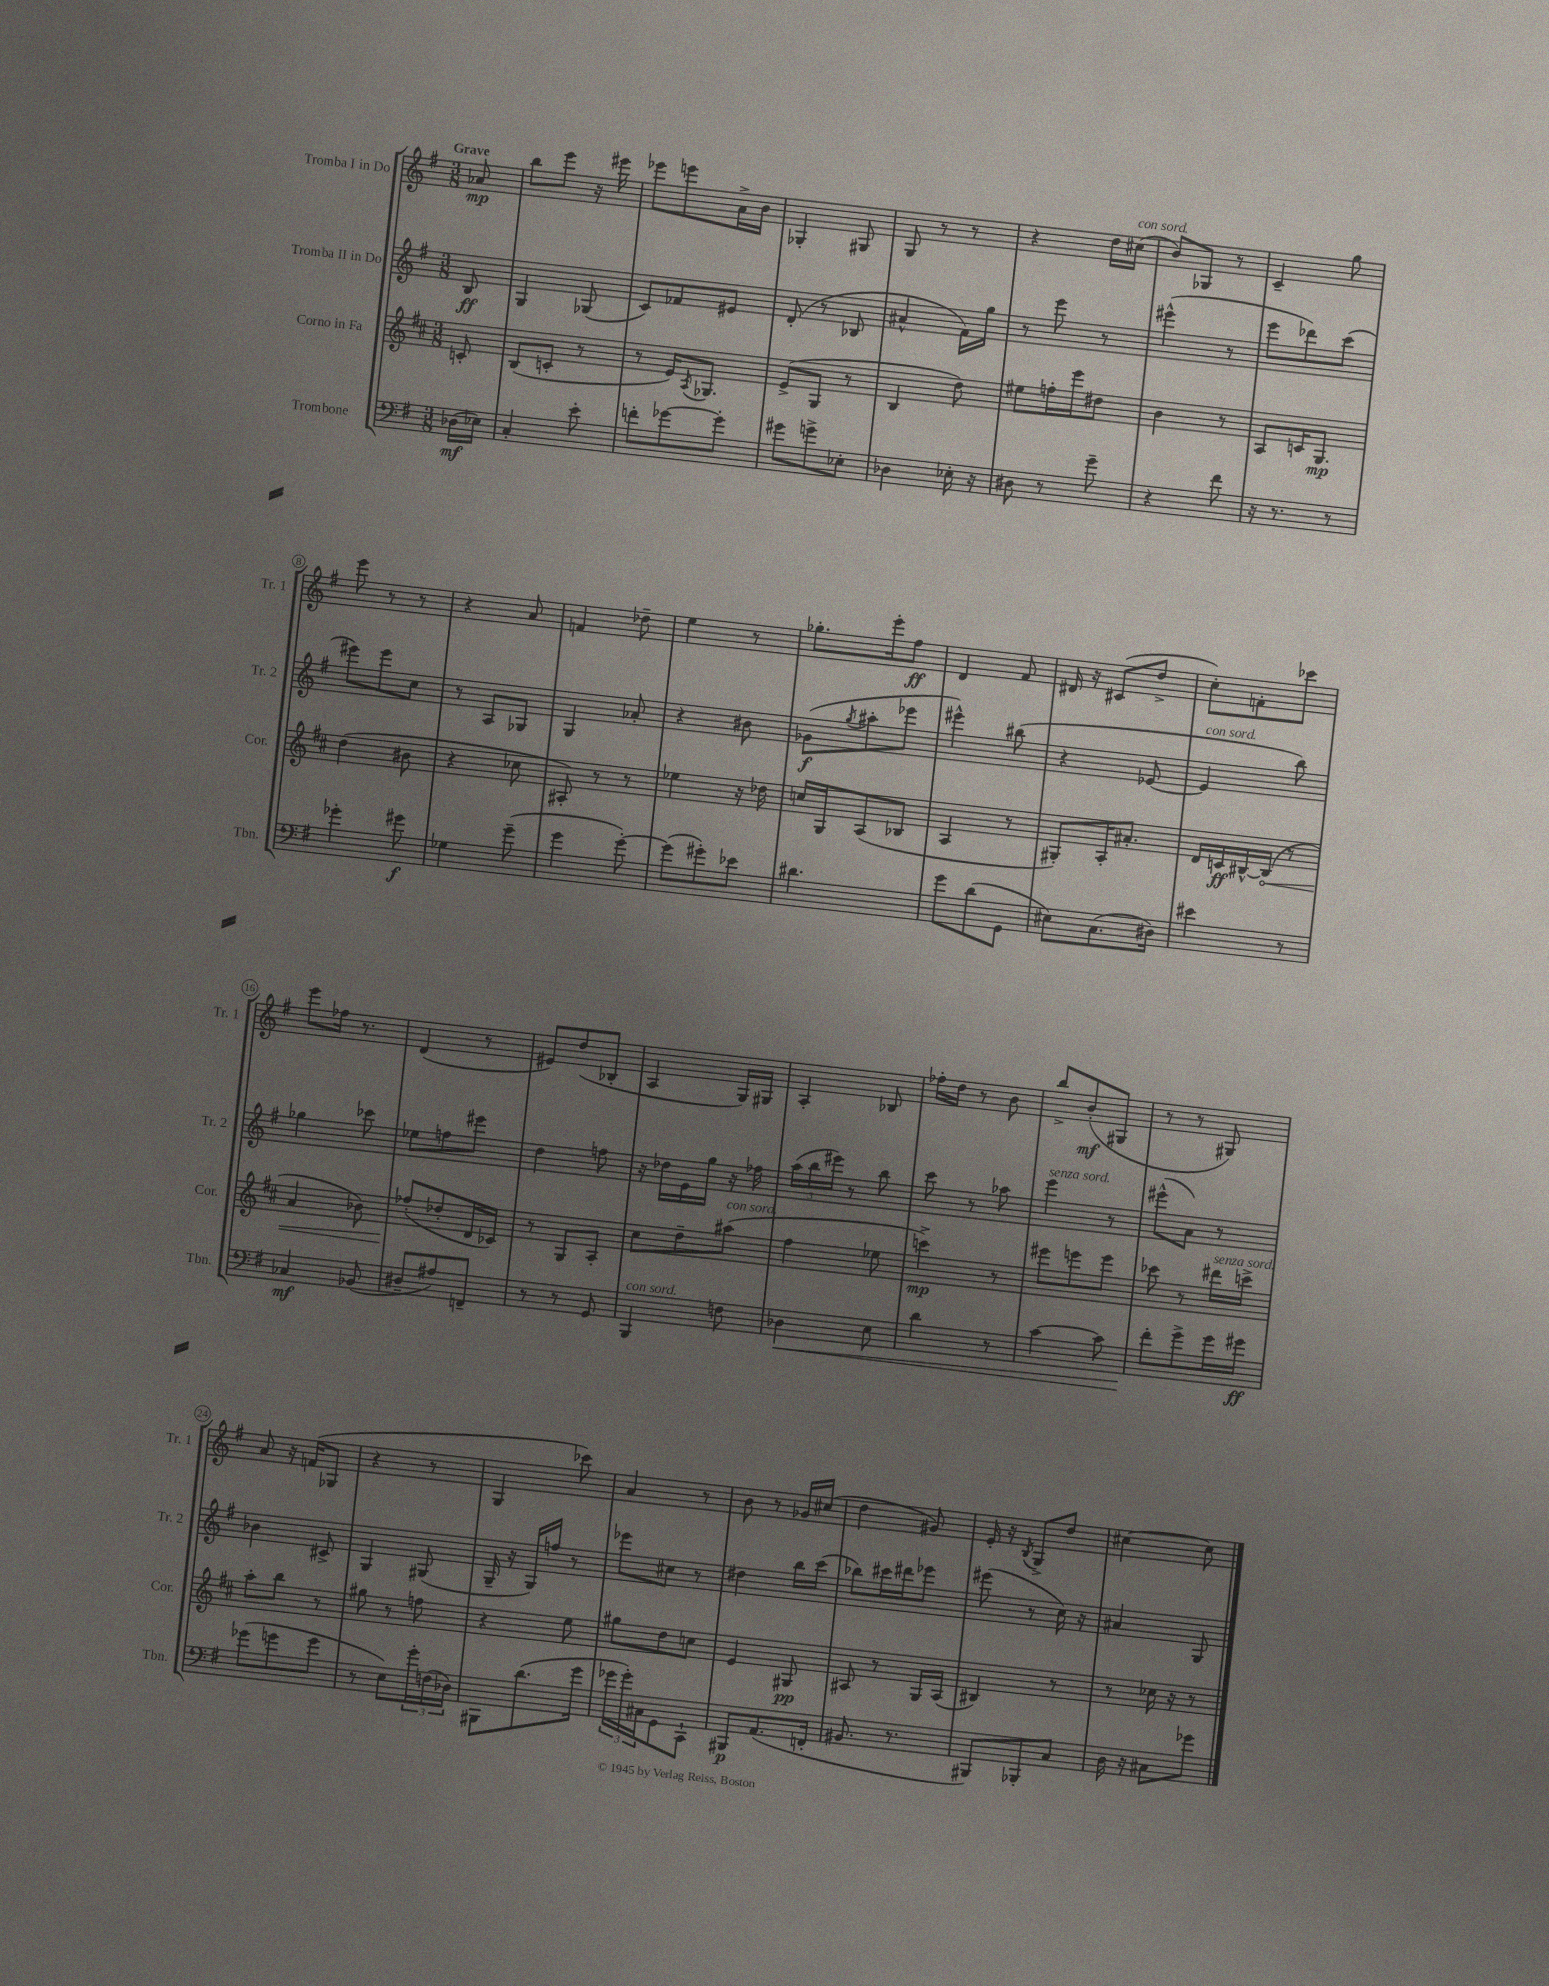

**kern	**dynam	**kern	**dynam	**kern	**dynam	**kern	**dynam
*part4	*part4	*part3	*part3	*part2	*part2	*part1	*part1
*staff4	*staff4	*staff3	*staff3	*staff2	*staff2	*staff1	*staff1
*I"Trombone	*	*I"Corno in Fa	*	*I"Tromba II in Do	*	*I"Tromba I in Do	*
*I'Tbn.	*	*I'Cor.	*	*I'Tr. 2	*	*I'Tr. 1	*
*clefF4	*	*clefG2	*	*clefG2	*	*clefG2	*
*k[f#]	*	*k[f#c#]	*	*k[f#]	*	*k[f#]	*
*M3/8	*	*M3/8	*	*M3/8	*	*M3/8	*
=	=	=	=	=	=	=	=
!	!	!	!	!	!	!LO:TX:a:B:t=Grave	!
(16D-X\LL	mf	8cn'/	.	8B/	ff	8a-X/	mp
16E-X\JJ)	.	.	.	.	.	.	.
=1	=1	=1	=1	=1	=1	=1	=1
4C'/	.	(8B/L	.	4G/	.	8bb\L	.
.	.	8cn'/J	.	.	.	8eee\J	.
8e'\	.	8r	.	(8G-X/	.	16r	.
.	.	.	.	.	.	16eee#X\	.
=2	=2	=2	=2	=2	=2	=2	=2
8fn'\L	.	8r	.	8c/L)	.	8eee-X\L	.
[8g-X\	.	16e/KL)	.	8f-X/	.	8eeen\	.
.	.	8qA/	.	.	.	.	.
.	.	8.G-X/J	.	.	.	.	.
8g-'\J]	.	.	.	8e#X/J	.	16a^\L	.
.	.	.	.	.	.	16b\JJ	.
=3	=3	=3	=3	=3	=3	=3	=3
8g#X\L	.	(8e^/L	.	(8d'/	.	4G-X'/	.
8gn^\	.	8G/J	.	8r	.	.	.
8E-X'\J	.	8r	.	8B-X/	.	8G#X/	.
=4	=4	=4	=4	=4	=4	=4	=4
4D-X\	.	4B/	.	4a#X^^/	.	8G/	.
.	.	.	.	.	.	8r	.
16E-X'\	.	8dd\)	.	16f#\LL)	.	8r	.
16r	.	.	.	16gg\JJ	.	.	.
=5	=5	=5	=5	=5	=5	=5	=5
8D#X\	.	8ee#X\L	.	8r	.	4r	.
8r	.	16ffn'\L	.	8eee\	.	.	.
.	.	16eee\J	.	.	.	.	.
8g~\	.	8dd#X\J	.	8r	.	16dd\LL	.
!	!	!	!	!	!	!LO:TX:a:i:t=con sord.	!
.	.	.	.	.	.	(16cc#X\JJ	.
=6	=6	=6	=6	=6	=6	=6	=6
4r	.	4b\	.	(4eee#X^^\	.	8b/L)	.
.	.	.	.	.	.	8G-X/J	.
8f#\	.	8r	.	8r	.	8r	.
=7	=7	=7	=7	=7	=7	=7	=7
16r	.	8A/L	.	8eee\L	.	4c~/	.
8.r	.	.	.	.	.	.	.
.	.	16cn/K	.	8ddd-X\)	.	.	.
.	.	8.G/J	mp	.	.	.	.
8r	.	.	.	(8ccc\J	.	8gg\	.
!!LO:LB:g=z
=8	=8	=8	=8	=8	=8	=8	=8
4g-X'\	.	(4dd\	.	8eee#X\L)	.	8eee\	.
.	.	.	.	8eee#\	.	8r	.
8g#X\	f	8b#X\	.	8cc\J	.	8r	.
=9	=9	=9	=9	=9	=9	=9	=9
4G-X\	.	4r	.	8r	.	4r	.
.	.	.	.	8A/L	.	.	.
(8g~\	.	8cc-X\	.	8G-X/J	.	8a/	.
=10	=10	=10	=10	=10	=10	=10	=10
4g\	.	8A#X'/)	.	4G/	.	4fn/	.
.	.	8r	.	.	.	.	.
[8g'\)	.	8r	.	8a-X'/	.	8dd-X~\	.
=11	=11	=11	=11	=11	=11	=11	=11
(8g\L]	.	4ee-X\	.	4r	.	4ee\	.
8g#X'\)	.	.	.	.	.	.	.
8e-X\J	.	16r	.	8b#X\	.	8r	.
.	.	16dd-X\	.	.	.	.	.
=12	=12	=12	=12	=12	=12	=12	=12
4.d#X\	.	16ccn/LL	.	(8g-X\L	f	8.gg-X'\L	.
.	.	16G/J	.	.	.	.	.
.	.	.	.	8qgg/	.	.	.
.	.	(8A/	.	8aa#X'\	.	.	.
.	.	.	.	.	.	16eee'\k	.
.	.	8B-X/J	.	8eee-X\J	.	8ff#\J	ff
=13	=13	=13	=13	=13	=13	=13	=13
8g\L	.	4A/	.	4eee#X^^\)	.	4d/	.
(8d\	.	.	.	.	.	.	.
8GG\J	.	8r	.	(8bb#X\	.	8f#/	.
=14	=14	=14	=14	=14	=14	=14	=14
8E#X\L)	.	8G#X'/L)	.	4r	.	16d#X/	.
.	.	.	.	.	.	16r	.
(8.C\	.	16A'/K	.	.	.	(8c#X/L	.
.	.	8.a#X'/J	.	.	.	.	.
.	.	.	.	[8e-X/	.	8dd^/J	.
16D#X\Jk)	.	.	.	.	.	.	.
=15	=15	=15	=15	=15	=15	=15	=15
!	!	!	!	!LO:TX:a:i:t=con sord.	!	!	!
4e#X\	.	16d/LL	.	4e-/]	.	8cc'\L)	.
.	.	16cn/	ff	.	.	.	.
.	.	[16B#X^^/	.	.	.	8fn'\	.
!	!	!	!LO:HP:b	!	!	!	!
.	.	(16B#/JJ]	<	.	.	.	.
8r	.	8r	.	8bb\)	.	8ccc-X\J	.
!!LO:LB:g=z
=16	=16	=16	=16	=16	=16	=16	=16
4C-X/	mf	4a/	.	4gg-X\	.	8eee\L	.
.	.	.	.	.	.	16ff-X\Jk	.
.	.	.	.	.	.	8.r	.
(8BB-X/	.	8b-X\)	.	8ccc-X\	.	.	.
=17	=17	=17	=17	=17	=17	=17	=17
8D#X~/L	.	(8ff-X'/L	.	8ee-X\L	.	(4d/	.
8A#X/)	.	8dd-X'/	[	8ffn\	.	.	.
8FFn~/J	.	16d/L	.	8eee#X\J	.	8r	.
.	.	16c-X/JJ)	.	.	.	.	.
=18	=18	=18	=18	=18	=18	=18	=18
8r	.	8r	.	4dd\	.	8e#X/L)	.
8r	.	8G/L	.	.	.	(8dd/	.
8GG/	.	8A'/J	.	8ffn\	.	8B-X'/J	.
=19	=19	=19	=19	=19	=19	=19	=19
!LO:TX:a:i:t=con sord.	!	!	!	!	!	!	!
4BBB/	.	8cc#\L	.	16r	.	4A/	.
.	.	.	.	16dd-X\LL	.	.	.
.	.	8dd~\	.	16e\	.	.	.
.	.	.	.	16gg\JJ	.	.	.
!	!	!LO:TX:a:i:t=con sord.	!	!	!	!	!
8Fn\	.	(8aa#X\J	.	16r	.	16G/LL)	.
.	.	.	.	16ff-X\	.	16G#X/JJ	.
=20	=20	=20	=20	=20	=20	=20	=20
!	!LO:HP:b	!	!	!	!	!	!
4D-X\	<	4ff#\	.	(24aa\LL	.	4A'/	.
.	.	.	.	24bb\	.	.	.
.	.	.	.	24eee#X\JJ)	.	.	.
.	.	.	.	8r	.	.	.
8E\	.	8ee-X\	.	8bb\	.	8B-X/	.
=21	=21	=21	=21	=21	=21	=21	=21
4d\	.	4cccn^\)	mp	8ccc\	.	16ff-X'\LL	.
.	.	.	.	.	.	16dd\JJ	.
.	.	.	.	8r	.	8r	.
8r	.	8r	.	8aa-X\	.	8b\	.
=22	=22	=22	=22	=22	=22	=22	=22
!	!	!	!	!LO:TX:a:i:t=senza sord.	!	!	!
[4c\	.	8eee#X\L	.	4eee\	.	8bb^/L	.
.	.	8eeen\	.	.	.	(8b'/	mf
8c\]	.	8eee\J	.	8r	.	8G#X/J	.
=23	=23	=23	=23	=23	=23	=23	=23
8f#'\L	.	8ccc-X\	.	(8eee#X^^\L	.	8r	.
8g^\	[	8r	.	8a\J)	.	8r	.
!	!	!LO:TX:a:i:t=senza sord.	!	!	!	!	!
16g\L	.	16ddd#X\LL	.	8r	.	8G#X/)	.
16g#X\JJ	ff	16cccn^\JJ	.	.	.	.	.
!!LO:LB:g=z
=24	=24	=24	=24	=24	=24	=24	=24
(8g-X\L	.	8aa'\L	.	4b-X\	.	8a/	.
8gn\	.	8bb\J	.	.	.	16r	.
.	.	.	.	.	.	(16fn/KL	.
8g\J	.	8r	.	8c#X^/	.	8G-X/J	.
=25	=25	=25	=25	=25	=25	=25	=25
8r	.	8gg#X\	.	4G/	.	4r	.
8E\L)	.	8r	.	.	.	.	.
24g'\L	.	8ffn\	.	(8G#X/	.	8r	.
(24Fn\	.	.	.	.	.	.	.
24D-X\JJ)	.	.	.	.	.	.	.
=26	=26	=26	=26	=26	=26	=26	=26
8BBB#X\L	.	4r	.	16G~/	.	4G/	.
.	.	.	.	16r	.	.	.
(8.d\	.	.	.	16G/LL)	.	.	.
.	.	.	.	16ffn/JJ	.	.	.
.	.	8ee\	.	8r	.	8ccc-X\)	.
16g\Jk	.	.	.	.	.	.	.
=27	=27	=27	=27	=27	=27	=27	=27
24g-X\LL	.	8gg#X\L	.	8eee-X\L	.	4a/	.
24g-'\)	.	.	.	.	.	.	.
24C#X\J	.	.	.	.	.	.	.
8GG\	.	8dd\	.	8cc#X\J	.	.	.
8CC`\J	.	8ccn\J	.	8r	.	8r	.
=28	=28	=28	=28	=28	=28	=28	=28
8BBB#X/L	p	4e/	.	4dd#X\	.	8b\	.
(8.AA/	.	.	.	.	.	8r	.
.	.	8G#X/	pp	16bb\LL	.	16g-X/LL	.
16FFn'/Jk	.	.	.	(16ccc\JJ	.	(16cc#X/JJ	.
=29	=29	=29	=29	=29	=29	=29	=29
8.BB#X/	.	8A#X/	.	8bb-X\L)	.	4dd\	.
.	.	8r	.	16ccc#X\L	.	.	.
8.r	.	.	.	16ddd#X\J	.	.	.
.	.	16G/LL	.	8eee-X\J	.	8g#X/)	.
.	.	(16A#/JJ	.	.	.	.	.
=30	=30	=30	=30	=30	=30	=30	=30
8BBB#X/L)	.	4B#X/)	.	(8eee#X\	.	16e'/	.
.	.	.	.	.	.	16r	.
.	.	.	.	.	.	8qB/	.
8BBB-X'/	.	.	.	8r	.	8G^/L	.
8C/J	.	8r	.	16cc\)	.	8dd/J	.
.	.	.	.	16r	.	.	.
=31	=31	=31	=31	=31	=31	=31	=31
16D\	.	8r	.	4a#X/	.	[4cc#X\	.
16r	.	.	.	.	.	.	.
8C#X\L	.	16cc-X\	.	.	.	.	.
.	.	16r	.	.	.	.	.
8g-X\J	.	8r	.	8G/	.	8cc#\]	.
==	==	==	==	==	==	==	==
*-	*-	*-	*-	*-	*-	*-	*-
